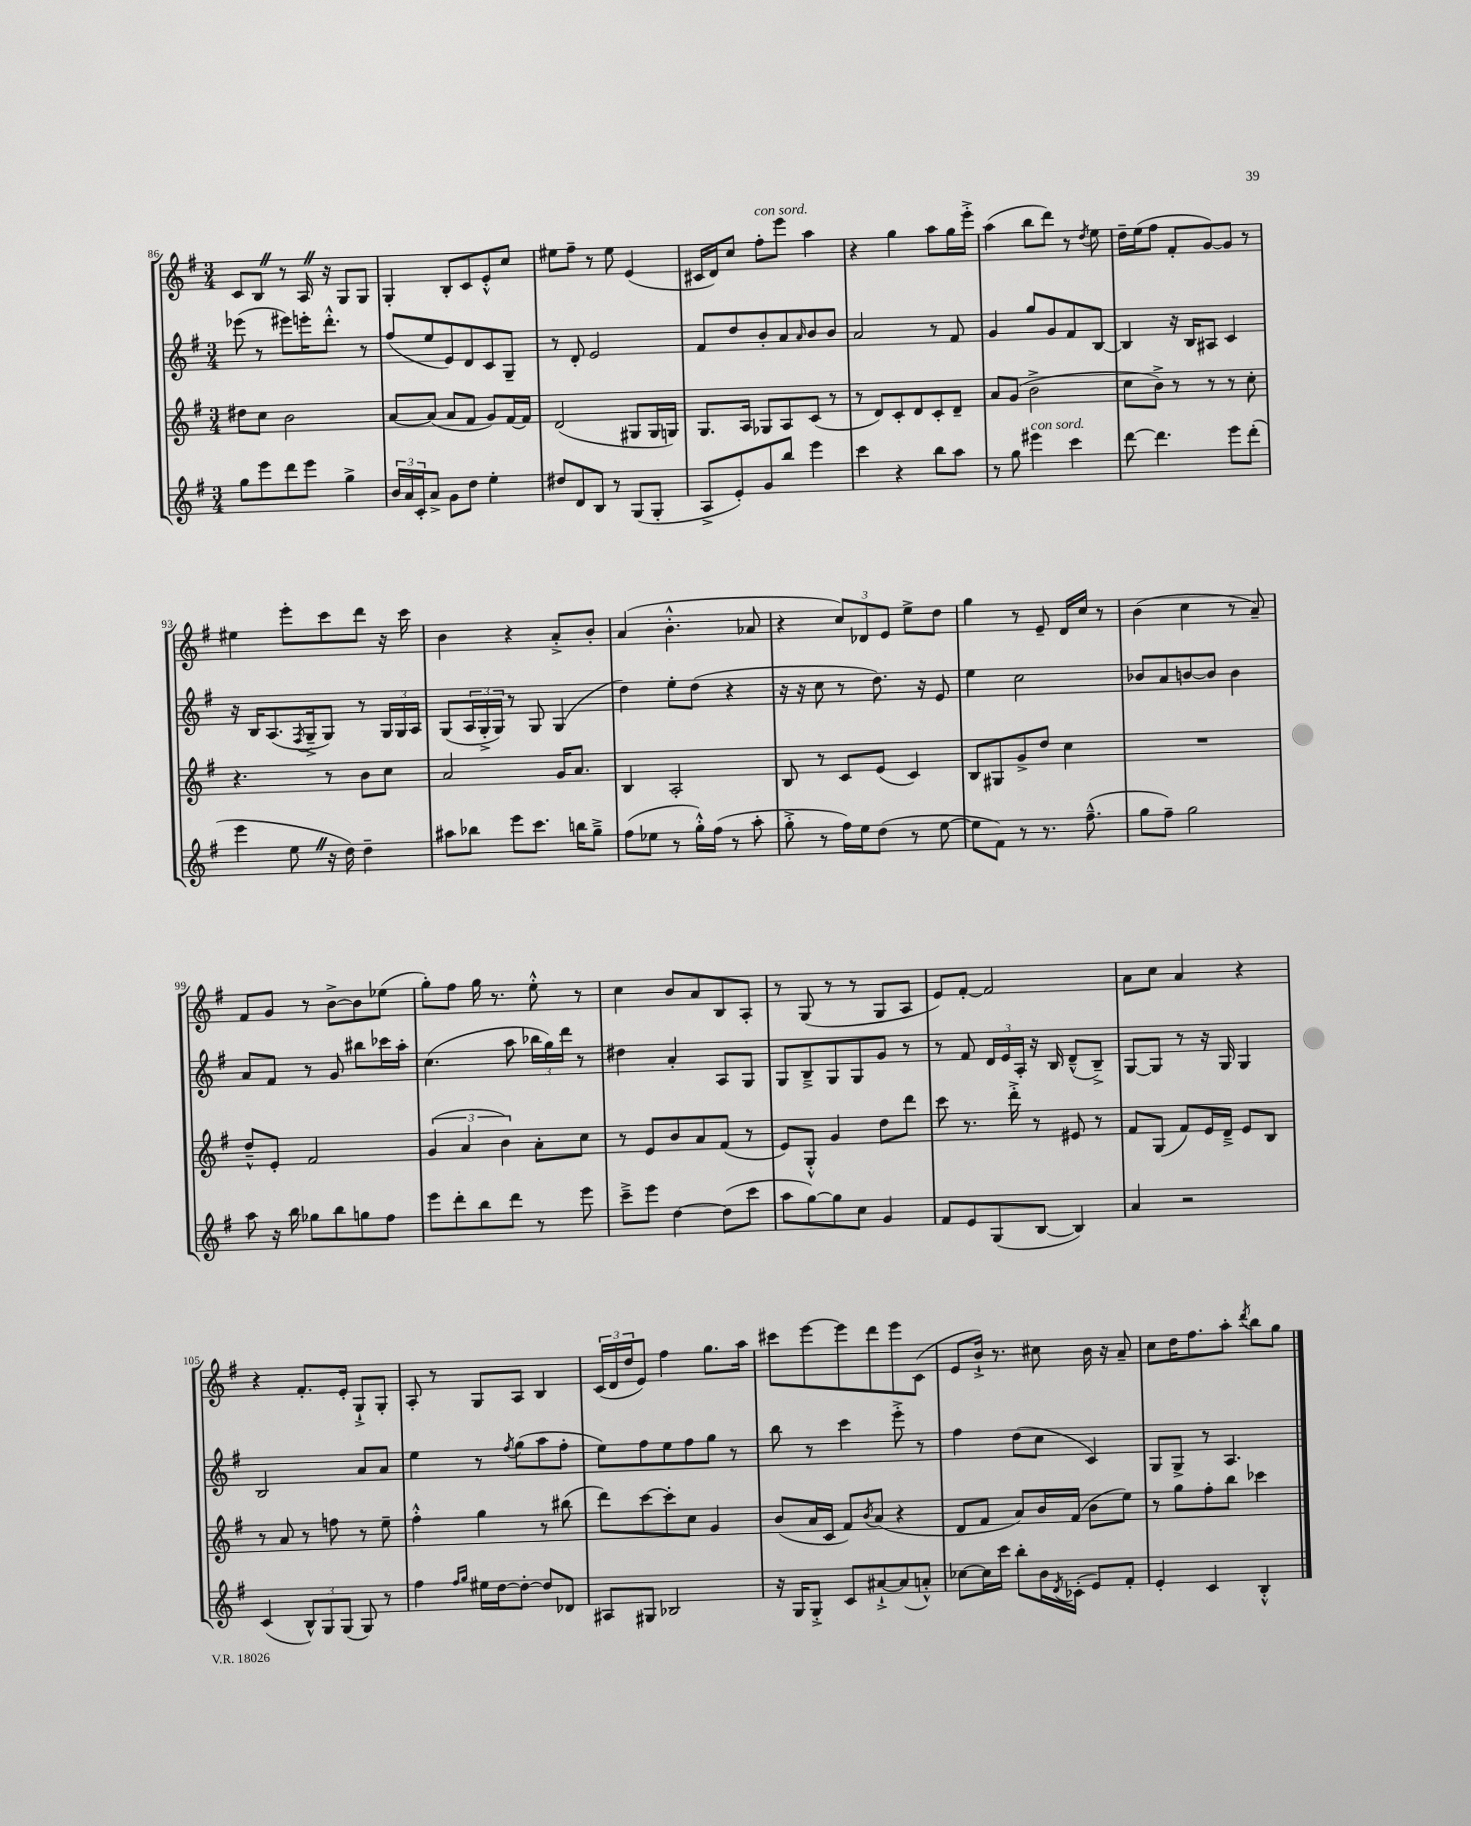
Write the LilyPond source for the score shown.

<<
\new StaffGroup <<
\new Staff = "s0" {
    \clef treble \key g \major \numericTimeSignature \time 3/4
    c'8 b8 \once \override BreathingSign.text = \markup { \musicglyph "scripts.caesura.straight" } \breathe r8 a16 \once \override BreathingSign.text = \markup { \musicglyph "scripts.caesura.straight" } \breathe r16 g8 g8 |
    g4-. b8-. c'8 e'8-.-^ c''8 |
    eis''8 fis''8-- r8 eis''8 e'4( |
    cis'16 d'16) c''8 fis''8-.^\markup { \italic "con sord." } e'''8 a''4 |
    r4 g''4 a''8 g''16 e'''16-.-> |
    a''4( b''8 d'''8) r8 \acciaccatura { d''8 } e''8 |
    d''16-- e''16( fis''8 fis'8-. g'8~) g'8 r8 |
    eis''4 e'''8-. c'''8 d'''8 r16 c'''16 |
    b'4 r4 a'8-.-> b'8-. |
    a'4( b'4.-.-^ aes'8 |
    r4 \tuplet 3/2 { c''8) des'8 e'8 } e''8-> d''8 |
    g''4 r8 e'8-- d'16 c''16 r8 |
    b'4( c''4 r8 a'8--) |
    fis'8 g'8 r8 b'8~-> b'8 ees''8( |
    g''8-.) fis''8 g''16 r8. e''8-.-^ r8 |
    c''4 b'8 a'8 b8 a8-. |
    r8 g8( r8 r8 g8 a8 |
    e'8) fis'8~-. fis'2 |
    a'8 c''8 a'4 r4 |
    r4 fis'8.-. e'16-. g8-!-> g8-. |
    a8-. r8 g8 a8 b4 |
    \tuplet 3/2 { c'16( d'16 d''16 } e'8) fis''4 g''8. a''16 |
    cis'''8 e'''8~ e'''8 d'''8 e'''8 c'8( |
    e'8 b'16-!->) r8. cis''8 b'16 r16 a'8-- |
    c''8 d''16 fis''8. a''8-. \acciaccatura { d'''8 } b''8 g''8 \bar "|." |
}
\new Staff = "s1" {
    \clef treble \key g \major \numericTimeSignature \time 3/4
    ees'''8( r8 eis'''8) e'''16-. d'''8.-.-^ r8 |
    fis''8( e''8 e'8) d'8 c'8 g8-- |
    r8 d'8-. e'2 |
    fis'8 d''8 b'8-. a'8 \grace { a'16 } b'8 b'8 |
    a'2 r8 fis'8 |
    g'4 g''8 g'8 fis'8 b8~ |
    b4 r16 b16 ais8 c'4 |
    r16 b16 a8.( \acciaccatura { fis8 } g16---> g8) r8 \tuplet 3/2 { g16 g16 a16 } |
    g8( \tuplet 3/2 { a16 g16-.-> g16) } r8 g8 g4( |
    d''4) e''8-. d''8( r4 |
    r16 r16 c''8 r8 d''8.) r16 e'8 |
    e''4 c''2 |
    bes'8 a'8 b'8~ b'8 b'4 |
    a'8 fis'8 r8 g'8 bis''8 ces'''16 a''16-. |
    c''4.( a''8 \tuplet 3/2 { bes''16 g''16) d'''16 } r8 |
    dis''4 a'4-. a8 g8 |
    g8 b8---> g8 g8 g'8 r8 |
    r8 fis'8 \tuplet 3/2 { d'16 e'16 a16-. } r16 b16 d'8---^( b8--->) |
    g8~ g8 r8 r16 g16 g4 |
    b2 a'8 a'8 |
    e''4 r8 \acciaccatura { fis''8 } g''8( a''8 fis''8-. |
    e''8) fis''8 e''8 fis''8 g''8 r8 |
    b''8 r8 c'''4 e'''8-.-> r8 |
    fis''4 d''8( c''8 c'4) |
    g8 g8-> r8 a4. \bar "|." |
}
\new Staff = "s2" {
    \clef treble \key g \major \numericTimeSignature \time 3/4
    dis''8 c''8 b'2 |
    a'8~ a'8( a'8 fis'8 g'8) fis'16~ fis'16 |
    d'2( gis8 gis16 g16) |
    g8. a16 ges8 a8 c'8( r8 |
    r8 d'8) c'8-. d'8 c'8-. d'8-- |
    a'8 g'8( b'2-> |
    c''8 b'8->) r8 r8 r8 c''8-. |
    r4. r8 b'8 c''8 |
    a'2 g'16 a'8. |
    b4 a2-. |
    b8 r8 c'8 e'8( c'4) |
    b8 gis8 g'8-> d''8 c''4 |
    R2. |
    d''8---^ e'8-. fis'2 |
    \tuplet 3/2 { g'4( a'4 b'4) } a'8-. c''8 |
    r8 e'8 b'8 a'8 fis'8( r8 |
    e'8) g8-.-^ g'4 d''8 d'''8 |
    c'''8 r8. d'''16-.-> r8 eis'8 r8 |
    fis'8 g8( fis'8) e'16 d'16---> e'8 b8 |
    r8 a'8 r8 f''8 r8 e''8-- |
    fis''4-.-^ g''4 r8 bis''8( |
    d'''8) c'''8~ c'''8-. c''8 g'4 |
    b'8( a'16 c'16 fis'8) \acciaccatura { b'8 } a'8( r4 |
    d'8 fis'8 a'8) b'16 fis'16( b'8 e''8) |
    r8 g''8 fis''8-. b''8 ces'''4 \bar "|." |
}
\new Staff = "s3" {
    \clef treble \key g \major \numericTimeSignature \time 3/4
    g''8 e'''8 d'''8 e'''8 g''4-> |
    \tuplet 3/2 { b'16 a'16 c'16-. } a'8-> g'8 d''8 e''4-. |
    dis''8 d'8 b8 r8 g8( g8-. |
    a8-> e'8-.) g'8 b''8 e'''4 |
    c'''4 r4 b''8 a''8 |
    r8 g''8 eis'''4^\markup { \italic "con sord." } c'''4 |
    d'''8~ d'''4. e'''8 d'''8-.( |
    e'''4 e''8 \once \override BreathingSign.text = \markup { \musicglyph "scripts.caesura.straight" } \breathe r16 d''16) d''4-- |
    ais''8 bes''8 e'''8 c'''8. b''16 g''8---> |
    fis''8( ees''8 r8 g''16-.-^) fis''16( r8 a''8-. |
    g''8-.-> r8 fis''16) e''16 d''8( r8 e''8~ |
    e''8 fis'8) r8 r8. fis''8.---^( |
    g''8 fis''8--) g''2 |
    a''8 r16 b''16 ges''8 b''8 g''8 fis''8 |
    e'''8 d'''8-. b''8 d'''8 r8 e'''8 |
    c'''8---> e'''8 d''4~ d''8( c'''8 |
    a''8 g''8~) g''8 c''8 g'4 |
    fis'8 e'8 g8( b8~ b4) |
    a'4 r2 |
    c'4( \tuplet 3/2 { b8-^) g8 g8( } g8) r8 |
    fis''4 \grace { fis''16 g''16 } eis''16 d''16~ d''8~-. d''8 des'8 |
    ais8 gis8 bes2 |
    r16 g16 g8-.-> c'8 ais'8~-!-> ais'8( a'8-.-^) |
    ces''8~ ces''16 c'''16 b''8-. b'16 \acciaccatura { d'8 } ces'16-.( e'8) fis'8-. |
    e'4-. c'4 b4-.-^ \bar "|." |
}
>>
>>
\layout { \context { \Score currentBarNumber = #86 } }
